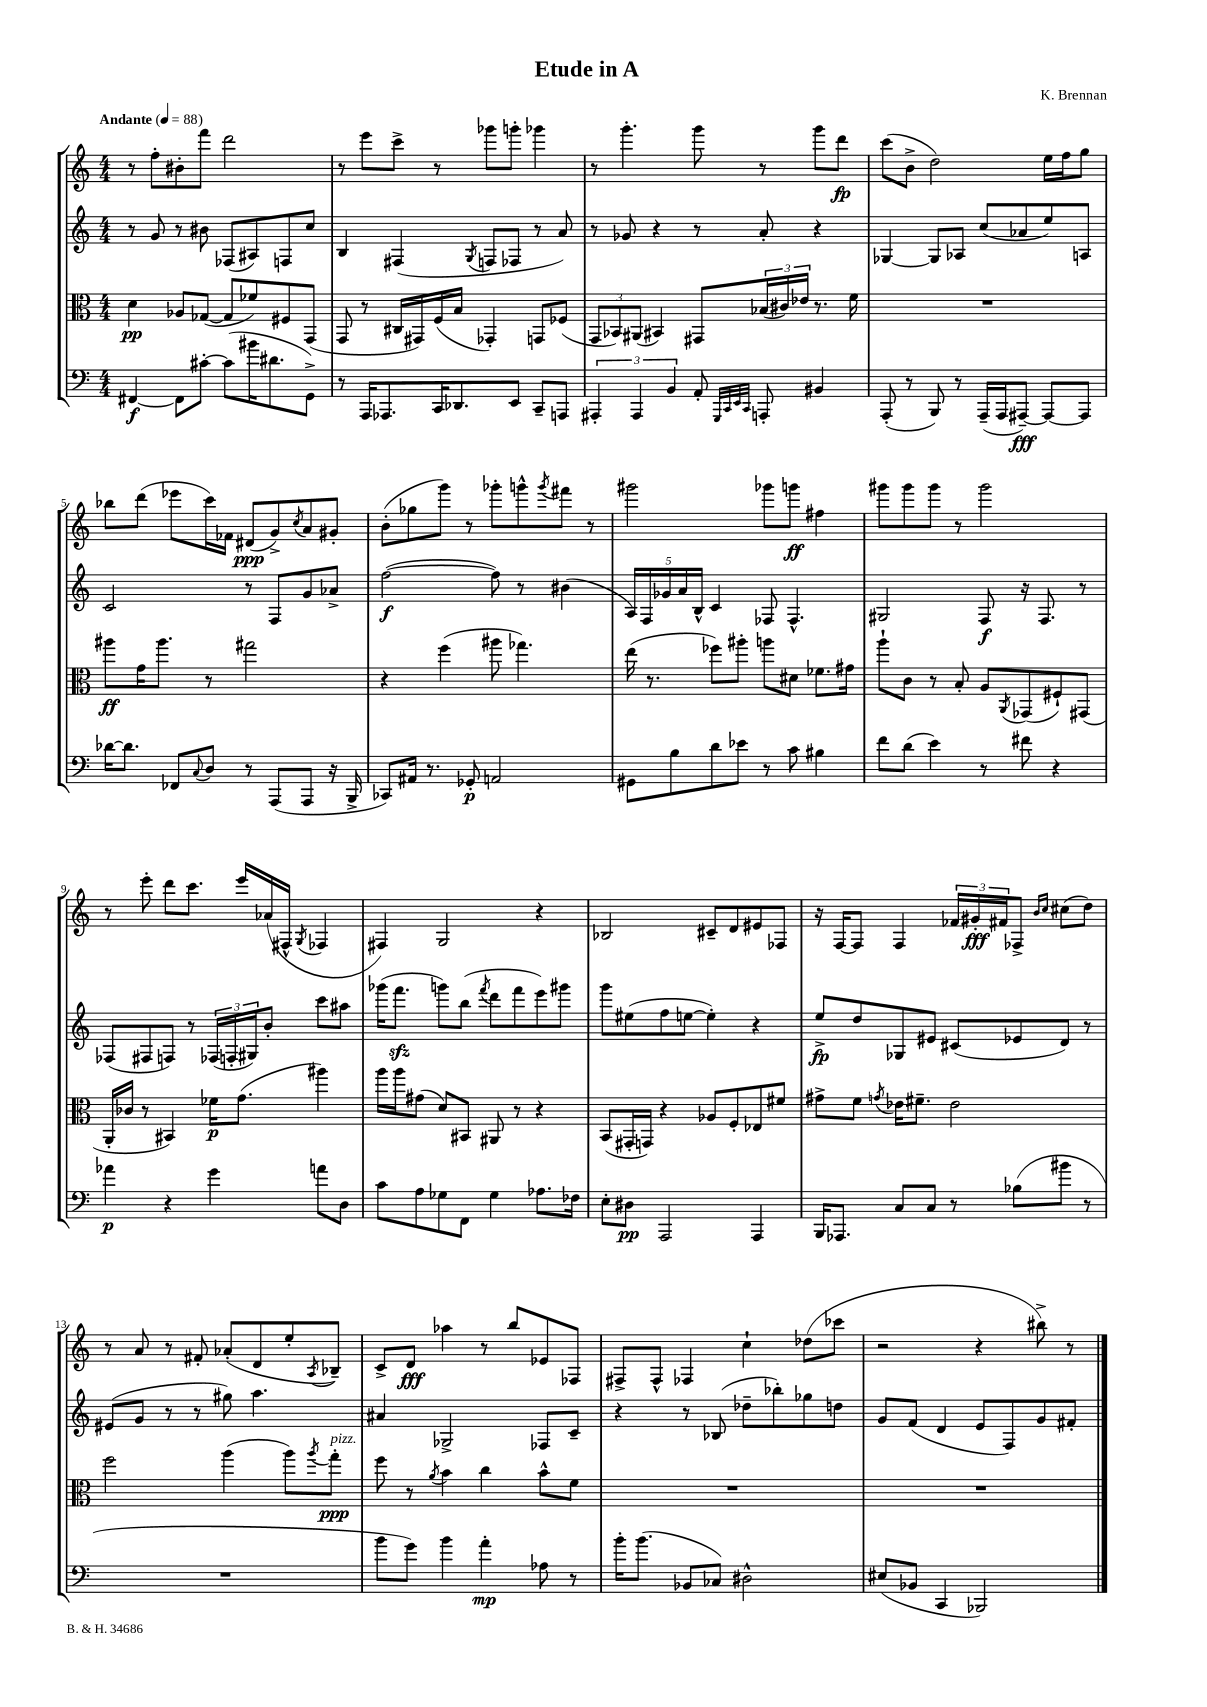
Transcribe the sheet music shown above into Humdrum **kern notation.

**kern	**dynam	**kern	**dynam	**kern	**dynam	**kern	**dynam
*part4	*part4	*part3	*part3	*part2	*part2	*part1	*part1
*staff4	*staff4	*staff3	*staff3	*staff2	*staff2	*staff1	*staff1
*clefF4	*	*clefC3	*	*clefG2	*	*clefG2	*
*k[]	*	*k[]	*	*k[]	*	*k[]	*
*M4/4	*	*M4/4	*	*M4/4	*	*M4/4	*
*MM88	*	*MM88	*	*MM88	*	*MM88	*
=1	=1	=1	=1	=1	=1	=1	=1
!	!	!	!	!	!	!LO:TX:a:B:t=Andante	!
[4FF#X/	f	4d\	pp	8r	.	8r	.
.	.	.	.	8g/	.	8ff'\L	.
8FF#\L]	.	8A-X/L	.	8r	.	8b#X'\	.
[8c#X'\J	.	([8G-X/J	.	8b#X\	.	8fff\J	.
(8c#\L]	.	8G-/L]	.	(8F-X/L	.	2ddd\	.
16b#X\K	.	8f-X/)	.	8A#X/)	.	.	.
8.d#X\	.	.	.	.	.	.	.
.	.	8F#X/	.	8Fn/	.	.	.
8GG^\J)	.	(8GG/J	.	8cc/J	.	.	.
=2	=2	=2	=2	=2	=2	=2	=2
8r	.	8GG/	.	4B/	.	8r	.
16AAA/KL	.	8r	.	.	.	8eee\L	.
8.AAA-X/	.	.	.	.	.	.	.
.	.	16C#X/LL	.	(4F#X/	.	8ccc^\J	.
.	.	16GG#X/)	.	.	.	.	.
16CC/K	.	(16F/	.	.	.	8r	.
8.DD-X/	.	16B/JJ	.	.	.	.	.
.	.	.	.	8qG/	.	.	.
.	.	4GG-X'/)	.	8Fn/L	.	8ggg-X\L	.
8EE/J	.	.	.	8F-X/J	.	8gggn'\J	.
8CC~/L	.	8GGn/L	.	8r	.	4ggg-X\	.
8AAAn/J	.	(8F-X/J	.	8a/)	.	.	.
=3	=3	=3	=3	=3	=3	=3	=3
6AAA#X'/	.	12GG/L	.	8r	.	8r	.
.	.	12BB-X/)	.	.	.	.	.
.	.	.	.	8g-X/	.	4.ggg'\	.
6AAA#/	.	(12AA#X/J	.	.	.	.	.
.	.	4BB#X/)	.	4r	.	.	.
6BB/	.	.	.	.	.	.	.
8AA'/	.	8GG#X/L	.	8r	.	8ggg\	.
32qqGGG/LLL	.	.	.	.	.	.	.
32qqCC/	.	.	.	.	.	.	.
32qqEE/	.	.	.	.	.	.	.
32qqCC/JJJ	.	.	.	.	.	.	.
8AAAn'/	.	(24B-X/L	.	8a'/	.	8r	.
.	.	24c#X/)	.	.	.	.	.
.	.	24e-X/JJ	.	.	.	.	.
4BB#X/	.	8.r	.	4r	.	8ggg\L	.
.	.	.	.	.	.	8ddd\J	fp
.	.	16f\	.	.	.	.	.
=4	=4	=4	=4	=4	=4	=4	=4
(8AAA'/	.	1r	.	[4G-X/	.	(8ccc\L	.
8r	.	.	.	.	.	8b^\J	.
8BBB/)	.	.	.	8G-/L]	.	2dd\)	.
8r	.	.	.	8A-X/J	.	.	.
(16AAA~/LL	.	.	.	(8cc/L	.	.	.
16AAA/J	.	.	.	.	.	.	.
[8AAA#X~/J)	fff	.	.	8a-X/	.	.	.
8AAA#/L_	.	.	.	8ee/)	.	16ee\LL	.
.	.	.	.	.	.	16ff\J	.
8AAA#/J]	.	.	.	8An/J	.	8gg\J	.
!!LO:LB:g=z
=5	=5	=5	=5	=5	=5	=5	=5
[16d-X\KL	.	8aa#X\L	ff	2c/	.	8bb-X\L	.
8.d-\J]	.	.	.	.	.	.	.
.	.	16g\K	.	.	.	(8ddd\J	.
.	.	8.aa#\J	.	.	.	.	.
8FF-X/L	.	.	.	.	.	8eee-X\L	.
8qqC/	.	.	.	.	.	.	.
8D/J	.	8r	.	.	.	16ccc\L)	.
.	.	.	.	.	.	16f-X\JJ	.
8r	.	2gg#X\	.	8r	.	(8d#X/L	ppp
(8AAA/L	.	.	.	8F/L	.	8g^/)	.
.	.	.	.	.	.	8qcc/	.
8AAA/J	.	.	.	8g/	.	8a/	.
16r	.	.	.	8a-X^/J	.	8g#X'/J	.
16BBB^/	.	.	.	.	.	.	.
=6	=6	=6	=6	=6	=6	=6	=6
8CC-X/L)	.	4r	.	([2ff\	f	(8b'\L	.
16AA#X/Jk	.	.	.	.	.	8gg-X\	.
8.r	.	.	.	.	.	.	.
.	.	(4ff\	.	.	.	8ggg\J)	.
8GG-X'/	p	.	.	.	.	8r	.
2AAn/	.	8aa#X\	.	8ff\])	.	8ggg-X'\L	.
.	.	4.gg-X\)	.	8r	.	8gggn^^\	.
.	.	.	.	.	.	8qggg/	.
.	.	.	.	(4b#X\	.	8fff#X\J	.
.	.	.	.	.	.	8r	.
=7	=7	=7	=7	=7	=7	=7	=7
8GG#X\L	.	(16ee\	.	20A/LL)	.	2ggg#X\	.
.	.	.	.	20F/	.	.	.
.	.	8.r	.	.	.	.	.
.	.	.	.	20g-X/	.	.	.
8B\	.	.	.	.	.	.	.
.	.	.	.	20a/	.	.	.
.	.	.	.	20B^^/JJ	.	.	.
8d\	.	8ff-X\L)	.	4c/	.	.	.
8e-X\J	.	8aa#X'\J	.	.	.	.	.
8r	.	8aan\L	.	8F-X/	.	8ggg-X\L	.
8c\	.	8d#X\J	.	4.F-^^/	.	8gggn\J	ff
4B#X\	.	8.f-X\L	.	.	.	4ff#X\	.
.	.	16g#X\Jk	.	.	.	.	.
=8	=8	=8	=8	=8	=8	=8	=8
8f\L	.	8aa`\L	.	2G#X/	.	8ggg#X\L	.
(8d\J	.	8c\J	.	.	.	8ggg#\	.
4e\)	.	8r	.	.	.	8ggg#\J	.
.	.	8B'/	.	.	.	8r	.
8r	.	8A/L	.	8F/	f	2ggg#\	.
.	.	8qAA/	.	.	.	.	.
8f#X\	.	(8GG-X/	.	16r	.	.	.
.	.	.	.	8.F/	.	.	.
4r	.	8F#X`/)	.	.	.	.	.
.	.	(8GG#X/J	.	8r	.	.	.
!!LO:LB:g=z
=9	=9	=9	=9	=9	=9	=9	=9
4a-X\	p	16AA'/LL	.	(8F-X/L	.	8r	.
.	.	16c-X/JJ	.	.	.	.	.
.	.	8r	.	8F#X/	.	8eee'\	.
4r	.	4BB#X/)	.	8Fn/J)	.	8ddd\L	.
.	.	.	.	8r	.	8.ccc\J	.
4g\	.	16f-X\KL	p	(24F-X/LL	.	.	.
.	.	.	.	24Fn'/	.	.	.
.	.	(8.g\J	.	.	.	16eee/LL	.
.	.	.	.	24G#X/J)	.	.	.
.	.	.	.	8b'/J	.	(16a-X/	.
.	.	.	.	.	.	16F#X^^/JJ	.
.	.	.	.	.	.	8qG/	.
8an\L	.	4aa#X\)	.	8ccc\L	.	4F-X/	.
8D\J	.	.	.	8aa#X\J	.	.	.
=10	=10	=10	=10	=10	=10	=10	=10
8c\L	.	16aa\LL	.	(16ggg-X\KL	.	4F#X/)	.
.	.	16aa\J	.	8.fffzz\J	.	.	.
8A\	.	(8g#X\J	.	.	.	.	.
8G-X\	.	8d/L)	.	8gggn\L)	.	2G/	.
8FF\J	.	8BB#X/J	.	(8bb\J	.	.	.
.	.	.	.	8qfff/	.	.	.
4G-\	.	8AA#X/	.	8ddd\L	.	.	.
.	.	8r	.	8fff\	.	.	.
8.A-X\L	.	4r	.	8eee\)	.	4r	.
.	.	.	.	8ggg#X\J	.	.	.
16F-X\Jk	.	.	.	.	.	.	.
=11	=11	=11	=11	=11	=11	=11	=11
8E'\L	.	(8BB/L	.	8ggg\L	.	2B-X/	.
8D#X\J	pp	16GG#X'/L	.	(8ee#X\	.	.	.
.	.	16GGn/JJ)	.	.	.	.	.
2AAA/	.	4r	.	8ff\	.	.	.
.	.	.	.	[8een\J	.	.	.
.	.	8A-X/L	.	4ee'\])	.	8c#X~/L	.
.	.	8F'/	.	.	.	8d/	.
4AAA/	.	8E-X/	.	4r	.	8e#X/	.
.	.	8f#X/J	.	.	.	8F-X/J	.
=12	=12	=12	=12	=12	=12	=12	=12
16BBB/KL	.	8g#X^\L	.	8ee^/L	fp	16r	.
8.AAA-X/J	.	.	.	.	.	[16F/KL	.
.	.	8f\J	.	8dd/	.	8F/J]	.
.	.	8qgn/	.	.	.	.	.
8C/L	.	16e-X\KL	.	8G-X/	.	4F/	.
.	.	8.f#X~\J	.	.	.	.	.
8C/J	.	.	.	8e#X/J	.	.	.
8r	.	2e-\	.	(8c#X/L	.	24f-X/LL	.
.	.	.	.	.	.	24g#X'/	fff
.	.	.	.	.	.	24f#X/J	.
(8B-X\L	.	.	.	8e-X/	.	8F-X^/J	.
.	.	.	.	.	.	16qqb/LL	.
.	.	.	.	.	.	16qqcc/JJ	.
8b#X\J	.	.	.	8d/J)	.	(8cc#X\L	.
8r	.	.	.	8r	.	8dd\J)	.
!!LO:LB:g=z
=13	=13	=13	=13	=13	=13	=13	=13
1r	.	2ff\	.	(8e#X/L	.	8r	.
.	.	.	.	8g/J	.	8a/	.
.	.	.	.	8r	.	8r	.
.	.	.	.	8r	.	8f#X'/	.
.	.	(4aa\	.	8gg#X\)	.	(8a-X'/L	.
.	.	.	.	4.aa\	.	8d/	.
.	.	8aa\L)	.	.	.	8ee'/	.
.	.	8qaa/	.	.	.	8qA/	.
!	!	!LO:TX:a:i:t=pizz.	!	!	!	!	!
.	.	8gg'\J	ppp	.	.	8B-X~/J)	.
=14	=14	=14	=14	=14	=14	=14	=14
8b\L	.	8ff\	.	4a#X/	.	8c^/L	.
8g\J)	.	8r	.	.	.	8d/J	fff
.	.	8qa/	.	.	.	.	.
4b\	.	4b\	.	2G-X^/	.	4aa-X\	.
4a'\	mp	4cc\	.	.	.	8r	.
.	.	.	.	.	.	8bb/L	.
8A-X\	.	8b^^\L	.	8F-X/L	.	8e-X/	.
8r	.	8f\J	.	8c~/J	.	8F-X/J	.
=15	=15	=15	=15	=15	=15	=15	=15
16b'\KL	.	1r	.	4r	.	8F#X^/L	.
(8.b\J	.	.	.	.	.	.	.
.	.	.	.	.	.	8F#^^/J	.
8BB-X/L	.	.	.	8r	.	4F-X/	.
8C-X/J)	.	.	.	(8B-X/	.	.	.
2D#X^^\	.	.	.	8dd-X~\L	.	4cc`\	.
.	.	.	.	8bb-X'\)	.	.	.
.	.	.	.	8gg-X\	.	(8dd-X\L	.
.	.	.	.	8ddn\J	.	8ccc-X\J	.
=16	=16	=16	=16	=16	=16	=16	=16
(8E#X/L	.	1r	.	8g/L	.	2r	.
8BB-X/J	.	.	.	(8f/J	.	.	.
4CC/	.	.	.	4d/	.	.	.
2BBB-X/)	.	.	.	8e/L	.	4r	.
.	.	.	.	8F/)	.	.	.
.	.	.	.	8g/	.	8bb#X^\)	.
.	.	.	.	8f#X'/J	.	8r	.
==	==	==	==	==	==	==	==
*-	*-	*-	*-	*-	*-	*-	*-
